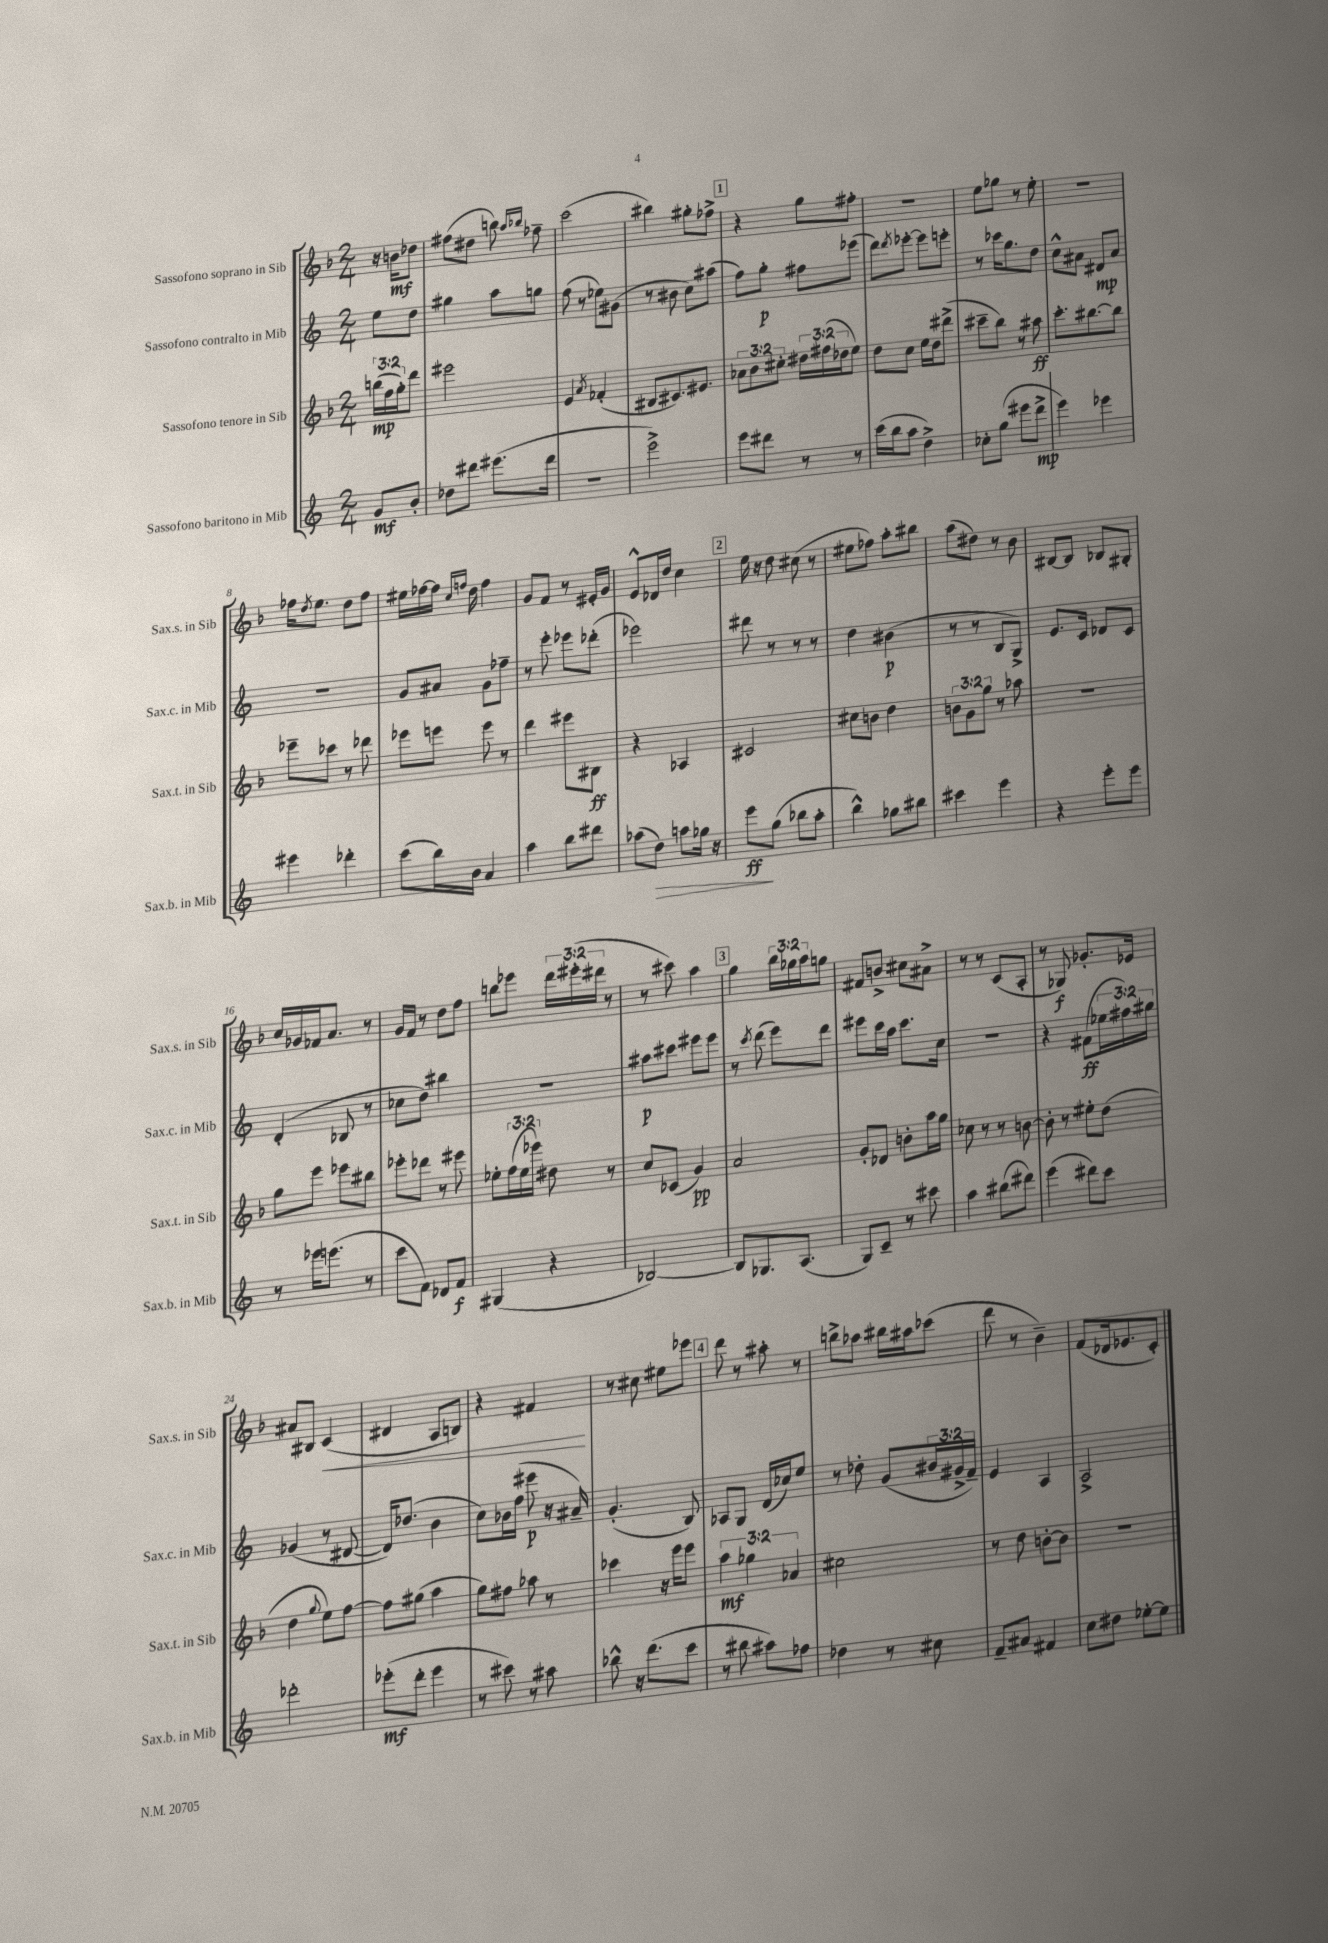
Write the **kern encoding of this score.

**kern	**dynam	**kern	**dynam	**kern	**dynam	**kern	**dynam
*part4	*part4	*part3	*part3	*part2	*part2	*part1	*part1
*staff4	*staff4	*staff3	*staff3	*staff2	*staff2	*staff1	*staff1
*I"Sassofono baritono in Mib	*	*I"Sassofono tenore in Sib	*	*I"Sassofono contralto in Mib	*	*I"Sassofono soprano in Sib	*
*I'Sax.b. in Mib	*	*I'Sax.t. in Sib	*	*I'Sax.c. in Mib	*	*I'Sax.s. in Sib	*
*clefG2	*	*clefG2	*	*clefG2	*	*clefG2	*
*k[]	*	*k[b-]	*	*k[]	*	*k[b-]	*
*M2/4	*	*M2/4	*	*M2/4	*	*M2/4	*
=	=	=	=	=	=	=	=
8g/L	mf	(24bbn\LL	mp	8ee\L	.	16r	.
.	.	24ff\	.	.	.	.	.
.	.	.	.	.	.	16bn\KL	mf
.	.	24gg'\J)	.	.	.	.	.
8b'/J	.	8ddd\J	.	8dd\J	.	8dd-X\J	.
=1	=1	=1	=1	=1	=1	=1	=1
8dd-X\L	.	2eee#X\	.	4gg#X\	.	(8ff#X\L	.
8ddd#X\J	.	.	.	.	.	8dd#X\J	.
(8.eee#X\L	.	.	.	8aa\L	.	8bbn\)	.
.	.	.	.	.	.	16qqaa/LL	.
.	.	.	.	.	.	16qqbb-X/JJ	.
.	.	.	.	8ggn\J	.	8ff-X~\	.
16ddd#\Jk	.	.	.	.	.	.	.
=2	=2	=2	=2	=2	=2	=2	=2
2r	.	4e/	.	(8ff\	.	(2ccc\	.
.	.	.	.	8r	.	.	.
.	.	8qa/	.	.	.	.	.
.	.	(4f-X'/	.	8ee-X\L)	.	.	.
.	.	.	.	(8g#X\J	.	.	.
=3	=3	=3	=3	=3	=3	=3	=3
2eee^\)	.	8B#X/L	.	8r	.	4bb#X\)	.
.	.	8.c#X/)	.	8b#X\	.	.	.
.	.	.	.	8cc\L)	.	8gg#X'\L	.
.	.	8.e#X/J	.	.	.	.	.
.	.	.	.	(8aa#X\J	.	8ff-X^\J	.
!!LO:REH:place=s1:t=1
=4	=4	=4	=4	=4	=4	=4	=4
8eee\L	.	12a-X\L	.	8ff\L)	.	4r	.
.	.	12b-\	.	.	.	.	.
8ddd#X\J	.	.	.	8gg'\J	p	.	.
.	.	12cc#X'\J	.	.	.	.	.
8r	.	24dd#X\LL	.	8ff#X\L	.	8gg\L	.
.	.	(24ff#X\	.	.	.	.	.
.	.	24dd-X\J	.	.	.	.	.
8r	.	8ee\J)	.	(8eee-X\J	.	8ff#X'\J	.
=5	=5	=5	=5	=5	=5	=5	=5
(16ccc\LL	.	8dd\L	.	8ddd\L)	.	2r	.
16bb\J	.	.	.	.	.	.	.
.	.	.	.	8qddd/	.	.	.
8aa\J	.	8cc\J	.	[8eee-X'\J	.	.	.
4dd^\)	.	16ee\LL	.	8eee-\L]	.	.	.
.	.	16dd\J	.	.	.	.	.
.	.	(8ddd#X^\J	.	8eeen'\J	.	.	.
=6	=6	=6	=6	=6	=6	=6	=6
8cc-X'\L	.	8ccc#X~\L	.	8r	.	8ee\L	.
(8gg\J	.	8bb-\J)	.	16ccc-X\KL	.	8gg-X\J	.
.	.	.	.	8.gg\	.	.	.
8eee#X\L	.	8r	.	.	.	8r	.
8ddd^\J	mp	8aa#X\	ff	8dd\J	.	8ee'\	.
=7	=7	=7	=7	=7	=7	=7	=7
4eee\)	.	8.ccc'\L	.	8cc^^\L	.	2r	.
.	.	.	.	8a#X\J	.	.	.
.	.	[8.bb#X\	.	.	.	.	.
4eee-X\	.	.	.	8d#X/L	mp	.	.
.	.	8bb#\J]	.	8a#/J	.	.	.
!!LO:LB:g=z
=8	=8	=8	=8	=8	=8	=8	=8
4eee#X\	.	8eee-X~\L	.	2r	.	16ff-X\KL	.
.	.	.	.	.	.	8qdd/	.
.	.	.	.	.	.	8.ee\J	.
.	.	8ccc-X\J	.	.	.	.	.
4ddd-X'\	.	8r	.	.	.	8dd\L	.
.	.	8ddd-X\	.	.	.	8ff-\J	.
=9	=9	=9	=9	=9	=9	=9	=9
(8ccc\L	.	8eee-X\L	.	8g/L	.	16ee#X\LL	.
.	.	.	.	.	.	[16ff-X\	.
16bb\L)	.	8eeen\J	.	8a#X/J	.	16ff-\JJ]	.
.	.	.	.	.	.	16qqcc/LL	.
.	.	.	.	.	.	16qqffn/JJ	.
16b\JJ	.	.	.	.	.	16dd\	.
4a/	.	8eee\	.	8g\L	.	4ff\	.
.	.	8r	.	8ff-X~\J	.	.	.
=10	=10	=10	=10	=10	=10	=10	=10
4aa\	.	4ddd\	.	8r	.	8g/L	.
.	.	.	.	8eee'\	.	8f/J	.
8bb\L	.	8eee#X\L	.	8eee-X\L	.	8r	.
8ddd#X\J	.	8B#X\J	ff	(8ddd-X'\J	.	16e#X'/LL	.
.	.	.	.	.	.	16g/JJ	.
=11	=11	=11	=11	=11	=11	=11	=11
(8aa-X\L	.	4r	.	2eee-X\)	.	8e^^/L	.
!	!LO:HP:b	!	!	!	!	!	!
8dd\J)	>	.	.	.	.	16d-X/L	.
.	.	.	.	.	.	16dd/JJ	.
8aan\L	.	4A-X/	.	.	.	4cc\	.
16gg-X\Jk	.	.	.	.	.	.	.
16r	.	.	.	.	.	.	.
!!LO:REH:place=s1:t=2
=12	=12	=12	=12	=12	=12	=12	=12
8eee\L	ff	2c#X/	.	8ddd#X\	.	16ee\	.
.	.	.	.	.	.	16r	.
(8gg\J	]	.	.	8r	.	8dd\	.
8bb-X\L	.	.	.	8r	.	(8cc#X\	.
8aa'\J	.	.	.	8r	.	8r	.
=13	=13	=13	=13	=13	=13	=13	=13
4bb^^\)	.	8cc#X\L	.	4dd\	.	8ee#X\L	.
.	.	8bn\J	.	.	.	8ff-X\J)	.
8gg-X\L	.	4dd\	.	(4b#X\	p	8aa'\L	.
8bb#X\J	.	.	.	.	.	8bb#X\J	.
=14	=14	=14	=14	=14	=14	=14	=14
4ccc#X\	.	12bn\L	.	8r	.	(8aa\L	.
.	.	12g\	.	.	.	.	.
.	.	.	.	8r	.	8dd#X\J)	.
.	.	12gg\J	.	.	.	.	.
4eee\	.	8r	.	8B/L	.	8r	.
.	.	8aa-X\	.	8G^/J)	.	8b-\	.
=15	=15	=15	=15	=15	=15	=15	=15
4r	.	2r	.	8.e/L	.	[8B#X/L	.
.	.	.	.	.	.	8B#/J]	.
.	.	.	.	16c/Jk	.	.	.
8eee'\L	.	.	.	8d-X/L	.	8B-X/L	.
8eee\J	.	.	.	8c/J	.	8G#X'/J	.
!!LO:LB:g=z
=16	=16	=16	=16	=16	=16	=16	=16
8r	.	8gg\L	.	(4d'/	.	16cc/LL	.
.	.	.	.	.	.	16g-X/	.
16eee-X\KL	.	8eee\J	.	.	.	16f-X/J	.
(8.eeen\J	.	.	.	.	.	8.a/J	.
.	.	8eee-X\L	.	8B-X/	.	.	.
8r	.	8bb#X\J	.	8r	.	8r	.
=17	=17	=17	=17	=17	=17	=17	=17
8ccc\L	.	8eee-X'\L	.	8cc-X\L	.	16g/LL	.
.	.	.	.	.	.	16f/JJ	.
8f\J)	.	8ddd-X\J	.	8dd\J)	.	8r	.
8d-X/L	.	8r	.	4bb#X\	.	8dd\L	.
8f/J	f	8eee#X\	.	.	.	8ff\J	.
=18	=18	=18	=18	=18	=18	=18	=18
(4G#X/	.	8ee-X'\L	.	2r	.	8bbn\L	.
.	.	(24ff\L	.	.	.	8eee-X\J	.
.	.	24ee-\	.	.	.	.	.
.	.	24eee-X\JJ)	.	.	.	.	.
4r	.	8dd#X\	.	.	.	24ddd\LL	.
.	.	.	.	.	.	(24eee#X'\	.
.	.	.	.	.	.	24ddd#X\JJ	.
.	.	8r	.	.	.	8r	.
=19	=19	=19	=19	=19	=19	=19	=19
[2B-X/)	.	8cc/L	.	8aa#X\L	p	8r	.
.	.	(8c-X/J	.	8ccc#X\J	.	8ccc#X\)	.
.	.	4g/)	pp	8eee#X\L	.	4aa\	.
.	.	.	.	8eee#\J	.	.	.
!!LO:REH:place=s1:t=3
=20	=20	=20	=20	=20	=20	=20	=20
8B-/L]	.	2a/	.	8r	.	4gg\	.
.	.	.	.	8qccc/	.	.	.
8.G-X/	.	.	.	(8ddd\	.	.	.
.	.	.	.	8eee\L)	.	24bb-\LL	.
.	.	.	.	.	.	24gg-X\	.
(8.A/J	.	.	.	.	.	.	.
.	.	.	.	.	.	24aa\J	.
.	.	.	.	8ddd\J	.	8ggn\J	.
=21	=21	=21	=21	=21	=21	=21	=21
8G/L)	.	8g'/L	.	8eee#X\L	.	8f#X/L	.
8c~/J	.	8d-X/J	.	16ccc\L	.	8bn^/J	.
.	.	.	.	16aa\JJ	.	.	.
8r	.	8bn'\L	.	8.ccc\L	.	8cc#X\L	.
8ccc#X\	.	16aa\L	.	.	.	8a#X^\J	.
.	.	16gg\JJ	.	16cc\Jk	.	.	.
=22	=22	=22	=22	=22	=22	=22	=22
4aa\	.	8cc-X\	.	2r	.	8r	.
.	.	8r	.	.	.	8r	.
(8bb#X\L	.	8r	.	.	.	(8c/L	.
8ddd#X\J)	.	[8bn\	.	.	.	8A'/J	.
=23	=23	=23	=23	=23	=23	=23	=23
(4eee\	.	8b'\]	.	4r	.	8r	.
.	.	8r	.	.	.	8G-X/)	f
8ddd#X\L)	.	8ee#X'\L	.	(8f#X\L	ff	8.g-X'/L	.
8ccc\J	.	(8dd\J	.	24ee-X\L	.	.	.
.	.	.	.	24ff#X\)	.	.	.
.	.	.	.	.	.	16e-X/Jk	.
.	.	.	.	24gg#X\JJ	.	.	.
!!LO:LB:g=z
=24	=24	=24	=24	=24	=24	=24	=24
2ddd-X'\	.	4dd\	.	(4g-X/	.	8a#X/L	.
.	.	.	.	.	.	8B#X/J	.
.	.	8qqgg/	.	.	.	.	.
!	!	!	!	!	!	!	!LO:HP:b
.	.	8ee\L)	.	8r	.	(4c/	<
.	.	[8ff\J	.	[8d#X/	.	.	.
=25	=25	=25	=25	=25	=25	=25	=25
(8eee-X'\L	mf	8ff\L]	.	16d#/KL])	.	4d#X/	.
.	.	.	.	(8.dd-X/J	.	.	.
8ddd'\J	.	(8gg#X\J	.	.	.	.	.
4eee-\	.	4aa\	.	4b\	.	8A/L	.
.	.	.	.	.	.	8Bn/J)	.
=26	=26	=26	=26	=26	=26	=26	=26
8r	.	8gg\L)	.	8cc\L)	.	4r	.
8ccc#X\)	.	8ff#X\J	.	16b-X\L	.	.	.
.	.	.	.	(16ff\JJ	.	.	.
8r	.	8aa-X\	.	8eee#X\	p	4f#X/	.
8aa#X\	.	8r	.	16r	.	.	.
.	.	.	.	16a#X~/)	.	.	.
.	.	.	.	.	.	.	[
=27	=27	=27	=27	=27	=27	=27	=27
8bb-X^^\	.	4ccc-X\	.	(4.g'/	.	8r	.
16r	.	.	.	.	.	8cc#X\	.
(8.ddd\L	.	.	.	.	.	.	.
.	.	16r	.	.	.	8ee#X\L	.
.	.	16eee\KL	.	.	.	.	.
8ccc\J	.	8eee\J	.	8B/)	.	8eee-X\J	.
!!LO:REH:place=s1:t=4
=28	=28	=28	=28	=28	=28	=28	=28
8r	.	6aa\	mf	8A-X/L	.	8ddd\	.
8bb#X\	.	.	.	8G/J	.	8r	.
.	.	6gg-X\	.	.	.	.	.
8aa#X\L)	.	.	.	(16d/LL	.	8aa#X'\	.
.	.	.	.	16cc-X/J)	.	.	.
.	.	6a-X/	.	.	.	.	.
8ff-X\J	.	.	.	8ee/J	.	8r	.
=29	=29	=29	=29	=29	=29	=29	=29
4dd-X\	.	2cc#X\	.	8r	.	8bbn^\L	.
.	.	.	.	8dd-X'\	.	8aa-X\J	.
8r	.	.	.	(8g/L	.	16bb#X\LL	.
.	.	.	.	.	.	16aa#X\J	.
8cc#X\	.	.	.	24b#X/L	.	(8ccc-X\J	.
.	.	.	.	24g#X^/	.	.	.
.	.	.	.	24f~/JJ)	.	.	.
=30	=30	=30	=30	=30	=30	=30	=30
8f~/L	.	8r	.	4e/	.	8ddd\	.
8a#X/J	.	8dd\	.	.	.	8r	.
4f#X/	.	[8bn'\L	.	4A/	.	4b-~\)	.
.	.	8b\J]	.	.	.	.	.
=31	=31	=31	=31	=31	=31	=31	=31
8cc\L	.	2r	.	2A^/	.	(8f/L	.
8dd#X\J	.	.	.	.	.	16d-X/k	.
.	.	.	.	.	.	8.e-X/	.
[8ee-X'\L	.	.	.	.	.	.	.
8ee-\J]	.	.	.	.	.	8c'/J)	.
==	==	==	==	==	==	==	==
*-	*-	*-	*-	*-	*-	*-	*-
